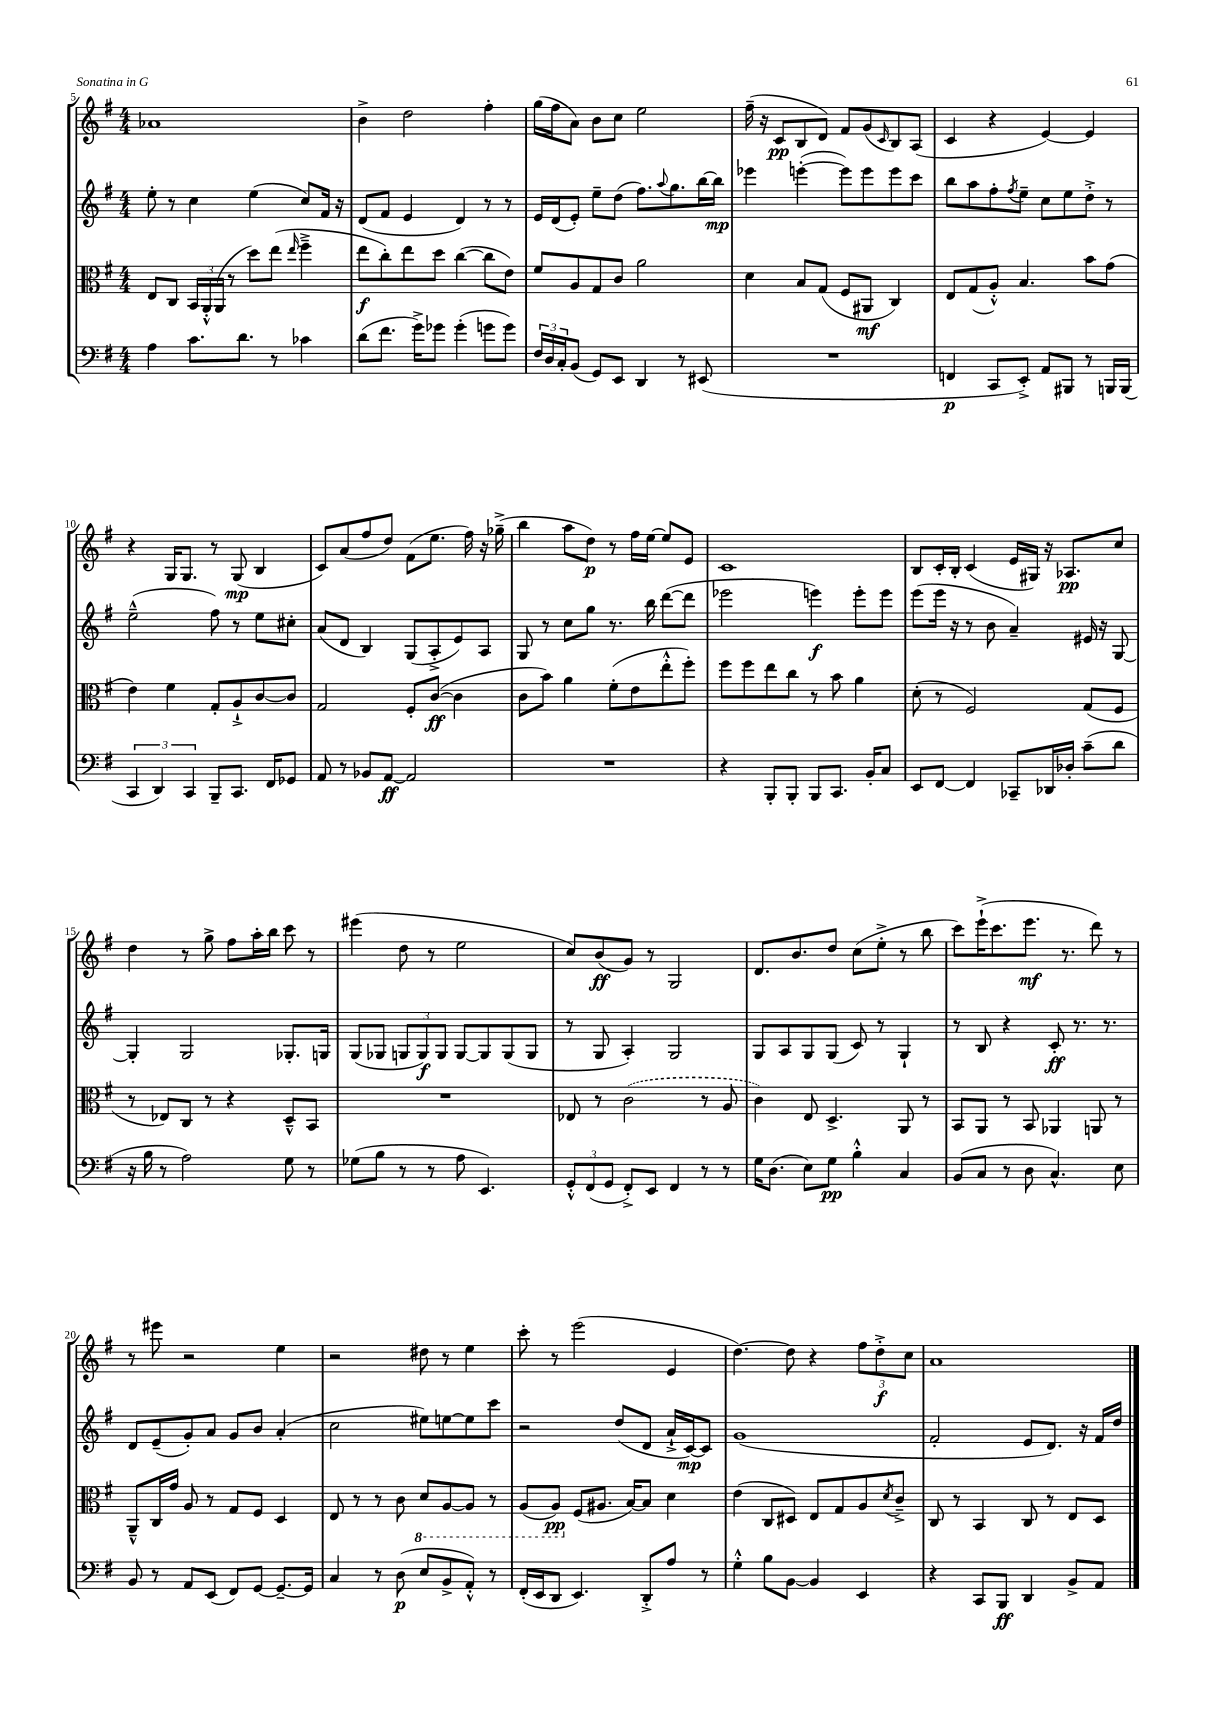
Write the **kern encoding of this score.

**kern	**kern	**kern	**kern
*staff4	*staff3	*staff2	*staff1
*clefF4	*clefC3	*clefG2	*clefG2
*k[f#]	*k[f#]	*k[f#]	*k[f#]
*M4/4	*M4/4	*M4/4	*M4/4
4A\	8E/L	8ee'\	1a-
.	8C/J	8r	.
8.c\L	24BB/LL	4cc\	.
.	24AA'^^/	.	.
.	(24AA/JJ	.	.
.	8r	.	.
8.d\J	.	.	.
.	8dd\L)	(4ee\	.
8r	(8ee\J	.	.
.	16qqee/	.	.
4c-\	4ff#~^\	8cc/L)	.
.	.	16f#/Jk	.
.	.	16r	.
=	=	=	=
(8d\L	8ee\L	(8d/L	4b^\
8.f#\J	8cc'\)	8f#/J	.
.	8ee\	4e/	2dd\
16g^\LK)	.	.	.
8g-\J	8dd\J	.	.
(4g-'\	([4cc\	4d/)	.
8g\L	8cc\]L	8r	4ff#'\
8g\J)	8e\J)	8r	.
=	=	=	=
24F#/LL	8f#/L	16e/LL	(16gg\LL
24D/	.	.	.
.	.	(16d/J	16ff#\J
24C'/J	.	.	.
(8BB/J	8A/	8e'/J)	8a\J)
8GG/L)	8G/	8ee~\L	8b\L
8EE/J	8c/J	(8dd\J	8cc\J
4DD/	2a\	8.ff#\L)	2ee\
.	.	8qqaa/	.
.	.	8.gg\	.
8r	.	.	.
(8EE#/	.	[16bb\L	.
.	.	16bb\]JJ	.
=	=	=	=
1r	4d\	4eee-\	(16ff#~\
.	.	.	16r
.	.	.	8c/L
.	8B/L	([4eee'\	8B/
.	(8G/J	.	8d/J)
.	8F#/L	8eee\]L)	8f#/L
.	8AA#/J	8eee\	(8g/
.	.	.	16qqc/
.	4C/)	8eee\	8B/)
.	.	8ccc\J	(8A/J
=	=	=	=
4FF/	8E/L	8bb\L	4c/
.	(8G/	8aa\	.
8CC/L	8A'^^/J)	8ff#'\	4r
.	.	8qff#/	.
8EE'^/J)	4.B/	8ee~\J	.
8AA/L	.	8cc\L	[4e/)
8BBB#/J	.	8ee\	.
8r	8b\L	8dd'^\J	4e/]
16BBB/LL	(8g\J	8r	.
(16BBB/JJ	.	.	.
=	=	=	=
6CC/	4e\)	(2ee~^^\	4r
6DD/)	.	.	.
.	4f#\	.	16G/LK
.	.	.	8.G/J
6CC/	.	.	.
8BBB~/L	8G'/L	8ff#\)	8r
8.CC/J	8A`^/	8r	(8G/
.	[8c/	8ee\L	4B/
16FF#/LK	.	.	.
8GG-/J	8c/]J	8cc#'\J	.
=	=	=	=
8AA/	2G/	(8a/L	8c/L)
8r	.	8d/J	(8a/
8BB-/L	.	4B/)	8ff#/
[8AA/J	.	.	8dd/J)
2AA/]	8F#'/L	(8G/L	(8f#\L
.	([8c/J	8A'^/	8.ee\J
.	4c\]	8e/)	.
.	.	.	16ff#\)
.	.	8A/J	16r
.	.	.	(16gg-~^\
=	=	=	=
1r	8c\L	8G/	4bb\
.	8b\J)	8r	.
.	4a\	8cc\L	8aa\L
.	.	8gg\J	8dd\J)
.	(8f#'\L	8.r	8r
.	8e\	.	16ff#\LL
.	.	16bb\	[16ee\JJ
.	8ee'^^\	([8ddd\L	8ee/]L
.	8ff#'\J)	8ddd\]J	8e/J
=	=	=	=
4r	8ff#\L	2eee-\	1c
.	8ff#\	.	.
8BBB'/L	8ee\	.	.
8BBB'/J	8cc\J	.	.
8BBB/L	8r	4eee\)	.
8.CC/J	8b\	.	.
.	4a\	8eee'\L	.
16BB'/LK	.	.	.
8C/J	.	8eee\J	.
=	=	=	=
8EE/L	(8d'\	(8eee\L	8B/L
[8FF#/J	8r	16eee\Jk	16c'/L
.	.	16r	16B'/JJ
4FF#/]	2F#/)	8r	(4c/
.	.	8b\	.
8CC-~/L	.	4a~/)	16e/LL
.	.	.	16G#/JJ)
16DD-/L	.	.	16r
16D-'/JJ	.	.	8.A-/L
(8c~\L	(8G/L	16e#/	.
.	.	16r	.
8d\J	8F#/J	[8G/	8cc/J
=	=	=	=
16r	8r	4G'/]	4dd\
16B\	.	.	.
8r	8E-/L)	.	.
2A\)	8C/J	2G/	8r
.	8r	.	8gg^\
.	4r	.	8ff#\L
.	.	.	16aa'\L
.	.	.	16bb\JJ
8G\	8D~^^/L	8.G-'/L	8ccc\
8r	8BB/J	.	8r
.	.	16G/Jk	.
=	=	=	=
(8G-\L	1r	(8G/L	(4eee#\
8B\J	.	8G-/J	.
8r	.	12G/L	8dd\
.	.	12G/)	.
8r	.	.	8r
.	.	12G/J	.
8A\	.	[8G/L	2ee\
4.EE/)	.	8G/]	.
.	.	(8G/	.
.	.	8G/J	.
=	=	=	=
12GG'^^/L	8E-/	8r	8cc/L)
(12FF#/	.	.	.
.	8r	8G/	(8b/
12GG/J	.	.	.
8FF#'^/L)	(2c\	4A'/)	8g/J)
8EE/J	.	.	8r
4FF#/	.	2G/	2G/
8r	8r	.	.
8r	8A/	.	.
=	=	=	=
16G\LK	4c\)	8G/L	8.d/L
(8.D\J	.	.	.
.	.	8A/	.
.	.	.	8.b/
8E\L)	8E/	8G/	.
8G\J	4.D^/	(8G/J	8dd/J
4B'^^\	.	8c/)	(8cc\L
.	.	8r	8ee'^\J
4C/	8AA/	4G`/	8r
.	8r	.	8bb\
=	=	=	=
(8BB/L	8BB/L	8r	8ccc\L)
8C/J	8AA/J	8B/	(16eee`^\K
.	.	.	8.ccc\
8r	8r	4r	.
8D\	8BB/	.	8.eee\J
4.C^^/)	4AA-/	8c'/	.
.	.	.	8.r
.	.	8.r	.
.	8AA/	.	8ddd\)
.	.	8.r	.
8E\	8r	.	8r
=	=	=	=
8BB/	8AA~^^/L	8d/L	8r
8r	16C/L	(8e~/	8eee#\
.	16g/JJ	.	.
8AA/L	8A/	8g'/)	2r
(8EE/J	8r	8a/J	.
8FF#/L)	8G/L	8g/L	.
[8GG/J	8F#/J	8b/J	.
8.GG~/_L	4D/	(4a'/	4ee\
16GG/]Jk	.	.	.
=	=	=	=
4C/	8E/	2cc\	2r
.	8r	.	.
8r	8r	.	.
(8D\	8c\	.	.
8E/L	8D/L	8ee#\L)	8dd#\
8BB^/	[8AA/	[8ee\	8r
8AA'^^/J)	8AA/]J	8ee\]	4ee\
8r	8r	8ccc\J	.
=	=	=	=
(16FF#'/LL	(8AA/L	2r	8ccc'\
16EE/J	.	.	.
8DD/J	8AA/J)	.	8r
4.EE/)	(8F#/L	.	(2eee\
.	8.A#/J	.	.
.	.	(8dd/L	.
.	[16B/LK)	.	.
8DD'^/L	8B/]J	8d/J	.
8A/J	4d\	16a`^/LL	4e/
.	.	[16c/J)	.
8r	.	8c/]J	.
=	=	=	=
4G'^^\	(4e\	(1g	[4.dd\)
8B\L	8C/L	.	.
[8BB\J	8D#/J)	.	8dd\]
4BB/]	8E/L	.	4r
.	8G/	.	.
4EE/	8A/	.	12ff#\L
.	.	.	12dd'^\
.	8qd/	.	.
.	8c~^/J	.	.
.	.	.	12cc\J
=	=	=	=
4r	8C/	2f#'/	1a
.	8r	.	.
8CC/L	4BB/	.	.
8BBB/J	.	.	.
4DD/	8C/	8e/L	.
.	8r	8.d/J)	.
8BB^/L	8E/L	.	.
.	.	16r	.
8AA/J	8D/J	16f#/LL	.
.	.	16dd/JJ	.
==	==	==	==
*-	*-	*-	*-
